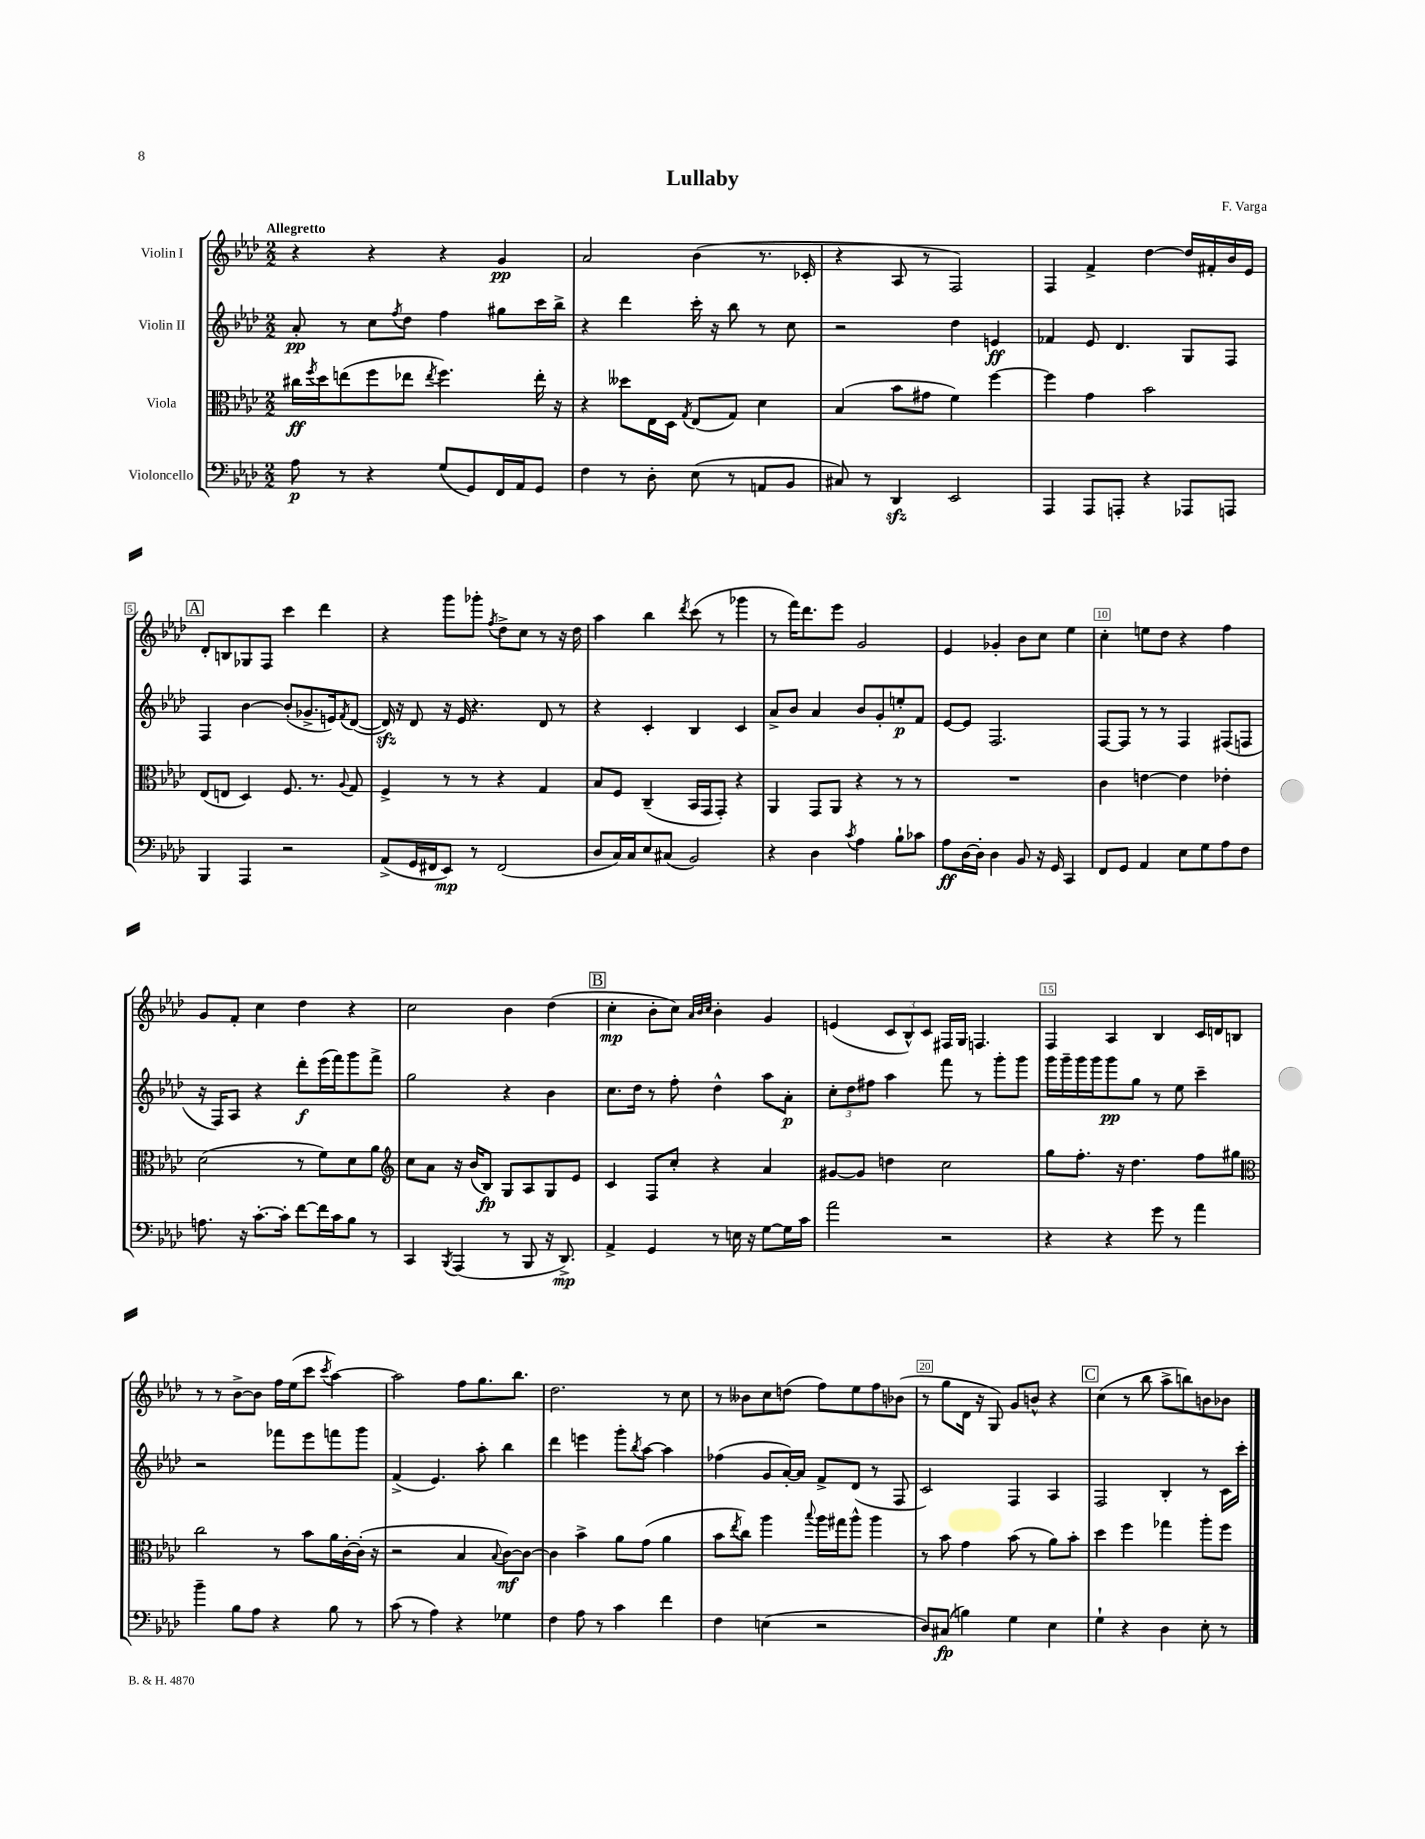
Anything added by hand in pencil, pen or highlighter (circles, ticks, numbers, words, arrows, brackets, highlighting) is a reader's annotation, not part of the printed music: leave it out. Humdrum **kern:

**kern	**dynam	**kern	**dynam	**kern	**dynam	**kern	**dynam
*part4	*part4	*part3	*part3	*part2	*part2	*part1	*part1
*staff4	*staff4	*staff3	*staff3	*staff2	*staff2	*staff1	*staff1
*I"Violoncello	*	*I"Viola	*	*I"Violin II	*	*I"Violin I	*
*clefF4	*	*clefC3	*	*clefG2	*	*clefG2	*
*k[b-e-a-d-]	*	*k[b-e-a-d-]	*	*k[b-e-a-d-]	*	*k[b-e-a-d-]	*
*M2/2	*	*M2/2	*	*M2/2	*	*M2/2	*
=1	=1	=1	=1	=1	=1	=1	=1
!	!	!	!	!	!	!LO:TX:a:B:t=Allegretto	!
8A-\	p	16cc#X\LL	ff	8a-'/	pp	4r	.
.	.	8qff/	.	.	.	.	.
.	.	16dd-\J	.	.	.	.	.
8r	.	(8een\	.	8r	.	.	.
4r	.	8ff\	.	8cc\L	.	4r	.
.	.	.	.	8qff/	.	.	.
.	.	8ee-X\J	.	8dd-\J	.	.	.
.	.	8qee-/	.	.	.	.	.
(8G/L	.	4.ff\)	.	4ff\	.	4r	.
8GG/)	.	.	.	.	.	.	.
16FF/L	.	.	.	8gg#X\L	.	4g/	pp
16AA-/J	.	.	.	.	.	.	.
8GG/J	.	16ee-'\	.	16ccc\L	.	.	.
.	.	16r	.	16bb-^\JJ	.	.	.
=2	=2	=2	=2	=2	=2	=2	=2
4F\	.	4r	.	4r	.	2a-/	.
8r	.	8dd--X\L	.	4ddd-\	.	.	.
8D-'\	.	16E-\L	.	.	.	.	.
.	.	16D-\JJ	.	.	.	.	.
.	.	8qG/	.	.	.	.	.
(8E-\	.	(8E-/L	.	16ccc'\	.	(4b-\	.
.	.	.	.	16r	.	.	.
8r	.	8G/J)	.	8bb-\	.	.	.
8AAn/L	.	4d-\	.	8r	.	8.r	.
8BB-/J	.	.	.	8cc\	.	.	.
.	.	.	.	.	.	16c-X'/	.
=3	=3	=3	=3	=3	=3	=3	=3
8C#X/)	.	(4B-/	.	2r	.	4r	.
8r	.	.	.	.	.	.	.
4DD-zz/	.	8b-\L	.	.	.	8A-/	.
.	.	8g#X\J	.	.	.	8r	.
2EE-/	.	4f\)	.	4dd-\	.	2F/)	.
.	.	[4ff\	.	4en/	ff	.	.
=4	=4	=4	=4	=4	=4	=4	=4
4AAA-/	.	4ff\]	.	4f-X/	.	4F/	.
8AAA-/L	.	4g\	.	8e-/	.	4f^/	.
8AAAn'/J	.	.	.	4.d-/	.	.	.
4r	.	2b-\	.	.	.	[4dd-\	.
8AAA-X/L	.	.	.	8G/L	.	16dd-/LL]	.
.	.	.	.	.	.	16f#X'/	.
8AAAn/J	.	.	.	8F/J	.	16b-/	.
.	.	.	.	.	.	16e-/JJ	.
!!LO:LB:g=z
!!LO:REH:place=s1:t=A
=5	=5	=5	=5	=5	=5	=5	=5
4BBB-/	.	(8E-/L	.	4F/	.	8d-'/L	.
.	.	8En/J	.	.	.	8Bn/	.
4AAA-/	.	4D-/)	.	[4b-\	.	8G-X/	.
.	.	.	.	.	.	8F/J	.
2r	.	8.F/	.	(8b-'/L]	.	4ccc\	.
.	.	.	.	8.g-X^/	.	.	.
.	.	8.r	.	.	.	.	.
.	.	.	.	.	.	4ddd-\	.
.	.	.	.	16en/k)	.	.	.
.	.	8qqA-/	.	8qf/	.	.	.
.	.	8G/	.	([8d-/J	.	.	.
=6	=6	=6	=6	=6	=6	=6	=6
(8AA-^/L	.	4F^/	.	16d-zz/])	.	4r	.
.	.	.	.	16r	.	.	.
16GG/L	.	.	.	8d-/	.	.	.
16FF#X/J	.	.	.	.	.	.	.
8EE-/J)	mp	8r	.	16r	.	8ggg\L	.
.	.	.	.	16e-/	.	.	.
8r	.	8r	.	4.r	.	8ggg-X'\J	.
.	.	.	.	.	.	8qff/	.
(2FF#/	.	4r	.	.	.	8dd-^\L	.
.	.	.	.	.	.	8cc\J	.
.	.	4G/	.	8d-/	.	8r	.
.	.	.	.	8r	.	16r	.
.	.	.	.	.	.	16dd-\	.
=7	=7	=7	=7	=7	=7	=7	=7
8D-/L	.	8B-/L	.	4r	.	4aa-\	.
16C/L)	.	8F/J	.	.	.	.	.
16C/J	.	.	.	.	.	.	.
8E-/	.	(4C~/	.	4c'/	.	4bb-\	.
(8C#X/J	.	.	.	.	.	.	.
.	.	.	.	.	.	8qddd-/	.
2BB-/)	.	16BB-/LL	.	4B-/	.	(8ccc\	.
.	.	16GG/J	.	.	.	.	.
.	.	8GG'/J)	.	.	.	8r	.
.	.	4r	.	4c/	.	4ggg-X\	.
=8	=8	=8	=8	=8	=8	=8	=8
4r	.	4AA-/	.	8a-^/L	.	8r	.
.	.	.	.	8b-/J	.	16fff\KL)	.
.	.	.	.	.	.	8.ddd-\	.
4D-\	.	8GG/L	.	4a-/	.	.	.
.	.	8AA-/J	.	.	.	8eee-\J	.
8qc/	.	.	.	.	.	.	.
4A-\	.	4r	.	8b-/L	.	2g/	.
.	.	.	.	8g'/	.	.	.
8B-`\L	.	8r	.	8een'/	p	.	.
8c-X\J	.	8r	.	8f/J	.	.	.
=9	=9	=9	=9	=9	=9	=9	=9
8A-\L	ff	1r	.	[8e-/L	.	4e-/	.
[16D-\L	.	.	.	8e-/J]	.	.	.
16D-'\JJ]	.	.	.	.	.	.	.
4D-\	.	.	.	2.F/	.	4g-X'/	.
8BB-/	.	.	.	.	.	8b-\L	.
16r	.	.	.	.	.	8cc\J	.
16GG/	.	.	.	.	.	.	.
4CC/	.	.	.	.	.	4ee-\	.
=10	=10	=10	=10	=10	=10	=10	=10
8FF/L	.	4c\	.	[8F/L	.	4cc'\	.
8GG/J	.	.	.	8F/J]	.	.	.
4AA-/	.	[4en\	.	8r	.	8een\L	.
.	.	.	.	8r	.	8dd-\J	.
8E-\L	.	4e\]	.	4F/	.	4r	.
8G\	.	.	.	.	.	.	.
8A-\	.	4e-X'\	.	(8F#X/L	.	4ff\	.
8F\J	.	.	.	8Fn/J	.	.	.
!!LO:LB:g=z
=11	=11	=11	=11	=11	=11	=11	=11
8.An\	.	(2d-\	.	16r	.	8g/L	.
.	.	.	.	16F/KL)	.	.	.
.	.	.	.	8A-/J	.	8f'/J	.
16r	.	.	.	.	.	.	.
[8.c'\L	.	.	.	4r	.	4cc\	.
16c'\Jk]	.	.	.	.	.	.	.
[8f\L	.	8r	.	8ddd-'\L	f	4dd-\	.
16f\L]	.	8f\L)	.	(16eee-\L	.	.	.
16c\J	.	.	.	16fff\J)	.	.	.
8B-\J	.	8d-\	.	8ggg\	.	4r	.
8r	.	8a-\J	.	8fff^\J	.	.	.
=12	=12	=12	=12	=12	=12	=12	=12
*	*	*clefG2	*	*	*	*	*
4CC/	.	8cc\L	.	2gg\	.	2cc\	.
.	.	8a-\J	.	.	.	.	.
8qBBB-/	.	.	.	.	.	.	.
(4AAA-/	.	16r	.	.	.	.	.
.	.	(16b-/KL	.	.	.	.	.
.	.	8B-/J)	fp	.	.	.	.
8r	.	8G/L	.	4r	.	4b-\	.
8BBB-/	.	8A-/	.	.	.	.	.
16r	.	8G/	.	4b-\	.	(4dd-\	.
8.DD-^/)	mp	.	.	.	.	.	.
.	.	8e-/J	.	.	.	.	.
!!LO:REH:place=s1:t=B
=13	=13	=13	=13	=13	=13	=13	=13
4AA-^/	.	4c/	.	8.cc\L	.	4cc'\	mp
.	.	.	.	16dd-\Jk	.	.	.
4GG/	.	8F/L	.	8r	.	8b-'\L	.
.	.	8cc'/J	.	8ff'\	.	8cc\J)	.
.	.	.	.	.	.	32qqa-/LLL	.
.	.	.	.	.	.	32qqb-/	.
.	.	.	.	.	.	32qqcc/JJJ	.
8r	.	4r	.	4dd-^^\	.	4b-'\	.
16En\	.	.	.	.	.	.	.
16r	.	.	.	.	.	.	.
[8G\L	.	4a-/	.	8aa-\L	.	4g/	.
16G\L]	.	.	.	8a-'\J	p	.	.
16c\JJ	.	.	.	.	.	.	.
=14	=14	=14	=14	=14	=14	=14	=14
2a-\	.	[8g#X/L	.	12cc'\L	.	(4en/	.
.	.	.	.	12dd-\	.	.	.
.	.	8g#/J]	.	.	.	.	.
.	.	.	.	12ff#X\J	.	.	.
.	.	4ddn\	.	4aa-\	.	12c/L	.
.	.	.	.	.	.	12B-^^/)	.
.	.	.	.	.	.	12c/J	.
2r	.	2cc\	.	8fff\	.	16F#X/LL	.
.	.	.	.	.	.	16G/JJ	.
.	.	.	.	8r	.	4.Fn/	.
.	.	.	.	8ggg'\L	.	.	.
.	.	.	.	8ggg\J	.	.	.
=15	=15	=15	=15	=15	=15	=15	=15
4r	.	8gg\L	.	16ggg\LL	.	4F/	.
.	.	.	.	16ggg~\	.	.	.
.	.	8.ff'\J	.	16ggg\	.	.	.
.	.	.	.	16ggg\J	.	.	.
4r	.	.	.	8ggg\	pp	4A-/	.
.	.	16r	.	.	.	.	.
.	.	4.dd-\	.	8gg\J	.	.	.
8g\	.	.	.	8r	.	4B-/	.
8r	.	.	.	8ee-\	.	.	.
4a-\	.	8ff\L	.	4ccc~\	.	16c/LL	.
.	.	.	.	.	.	16dn/J	.
.	.	8gg#X\J	.	.	.	8Bn/J	.
!!LO:LB:g=z
=16	=16	=16	=16	=16	=16	=16	=16
*	*	*clefC3	*	*	*	*	*
4b-~\	.	2cc\	.	2r	.	8r	.
.	.	.	.	.	.	8r	.
8B-\L	.	.	.	.	.	[8b-^\L	.
8A-\J	.	.	.	.	.	8b-\J]	.
4r	.	8r	.	8fff-X\L	.	16ff\LL	.
.	.	.	.	.	.	(16ee-\J	.
.	.	8b-\L	.	8eee-\	.	8ccc\J	.
.	.	.	.	.	.	8qccc/	.
8B-\	.	16a-\L	.	8fffn\	.	[4aa-\)	.
.	.	[16c'\	.	.	.	.	.
8r	.	(16c'\JJ]	.	8ggg\J	.	.	.
.	.	16r	.	.	.	.	.
=17	=17	=17	=17	=17	=17	=17	=17
(8c\	.	2r	.	(4f^/	.	2aa-\]	.
8r	.	.	.	.	.	.	.
4A-\)	.	.	.	4.e-/)	.	.	.
4r	.	4B-/	.	.	.	8ff\L	.
.	.	.	.	8aa-'\	.	8.gg\	.
.	.	8qqB-/	.	.	.	.	.
4G-X\	.	[8c\L)	mf	4bb-\	.	.	.
.	.	.	.	.	.	8.bb-\J	.
.	.	8c\J_	.	.	.	.	.
=18	=18	=18	=18	=18	=18	=18	=18
4F\	.	4c\]	.	4ddd-\	.	2.dd-\	.
8A-\	.	4b-^\	.	4eeen\	.	.	.
8r	.	.	.	.	.	.	.
4c\	.	8a-\L	.	8ggg'\L	.	.	.
.	.	.	.	8qbb-/	.	.	.
.	.	(8g\J	.	[8aa-\J	.	.	.
4f\	.	4a-\	.	4aa-\]	.	8r	.
.	.	.	.	.	.	8cc\	.
=19	=19	=19	=19	=19	=19	=19	=19
4F\	.	8b-\L	.	(4ff-X\	.	8r	.
.	.	8qee-/	.	.	.	.	.
.	.	8cc\J)	.	.	.	8b--X\L	.
(4En\	.	4aa-\	.	8g/L	.	8cc\	.
.	.	.	.	[16a-'/L)	.	(8ddn\J	.
.	.	.	.	16a-/JJ]	.	.	.
.	.	8qqbb-/	.	.	.	.	.
2r	.	16aa-\LL	.	8f^/L	.	8ff\L)	.
.	.	16gg#X\J	.	.	.	.	.
.	.	8aa-^^\J	.	(8d-/J	.	8ee-\	.
.	.	4aa-\	.	8r	.	8ff\	.
.	.	.	.	8F/	.	(8b-X\J	.
=20	=20	=20	=20	=20	=20	=20	=20
8D-/L)	.	8r	.	2c/)	.	8r	.
(8C#X/J	fp	8b-\	.	.	.	8gg\L	.
4Bn\)	.	4g\	.	.	.	16d-\Jk	.
.	.	.	.	.	.	16r	.
.	.	.	.	.	.	8G/)	.
4G\	.	(8b-\	.	4F/	.	8g/L	.
.	.	8r	.	.	.	8bn^^/J	.
4E-\	.	8a-\L)	.	4A-/	.	4r	.
.	.	8b-'\J	.	.	.	.	.
!!LO:REH:place=s1:t=C
=21	=21	=21	=21	=21	=21	=21	=21
4G`\	.	4dd-\	.	2F/	.	(4cc\	.
4r	.	4ff\	.	.	.	8r	.
.	.	.	.	.	.	8bb-\	.
4D-\	.	4gg-X\	.	4B-'/	.	8aa-^\L	.
.	.	.	.	.	.	8bbn\)	.
8E-'\	.	8aa-'\L	.	8r	.	8bn\	.
8r	.	8ff\J	.	16c\LL	.	8b-X\J	.
.	.	.	.	16ccc'\JJ	.	.	.
==	==	==	==	==	==	==	==
*-	*-	*-	*-	*-	*-	*-	*-
